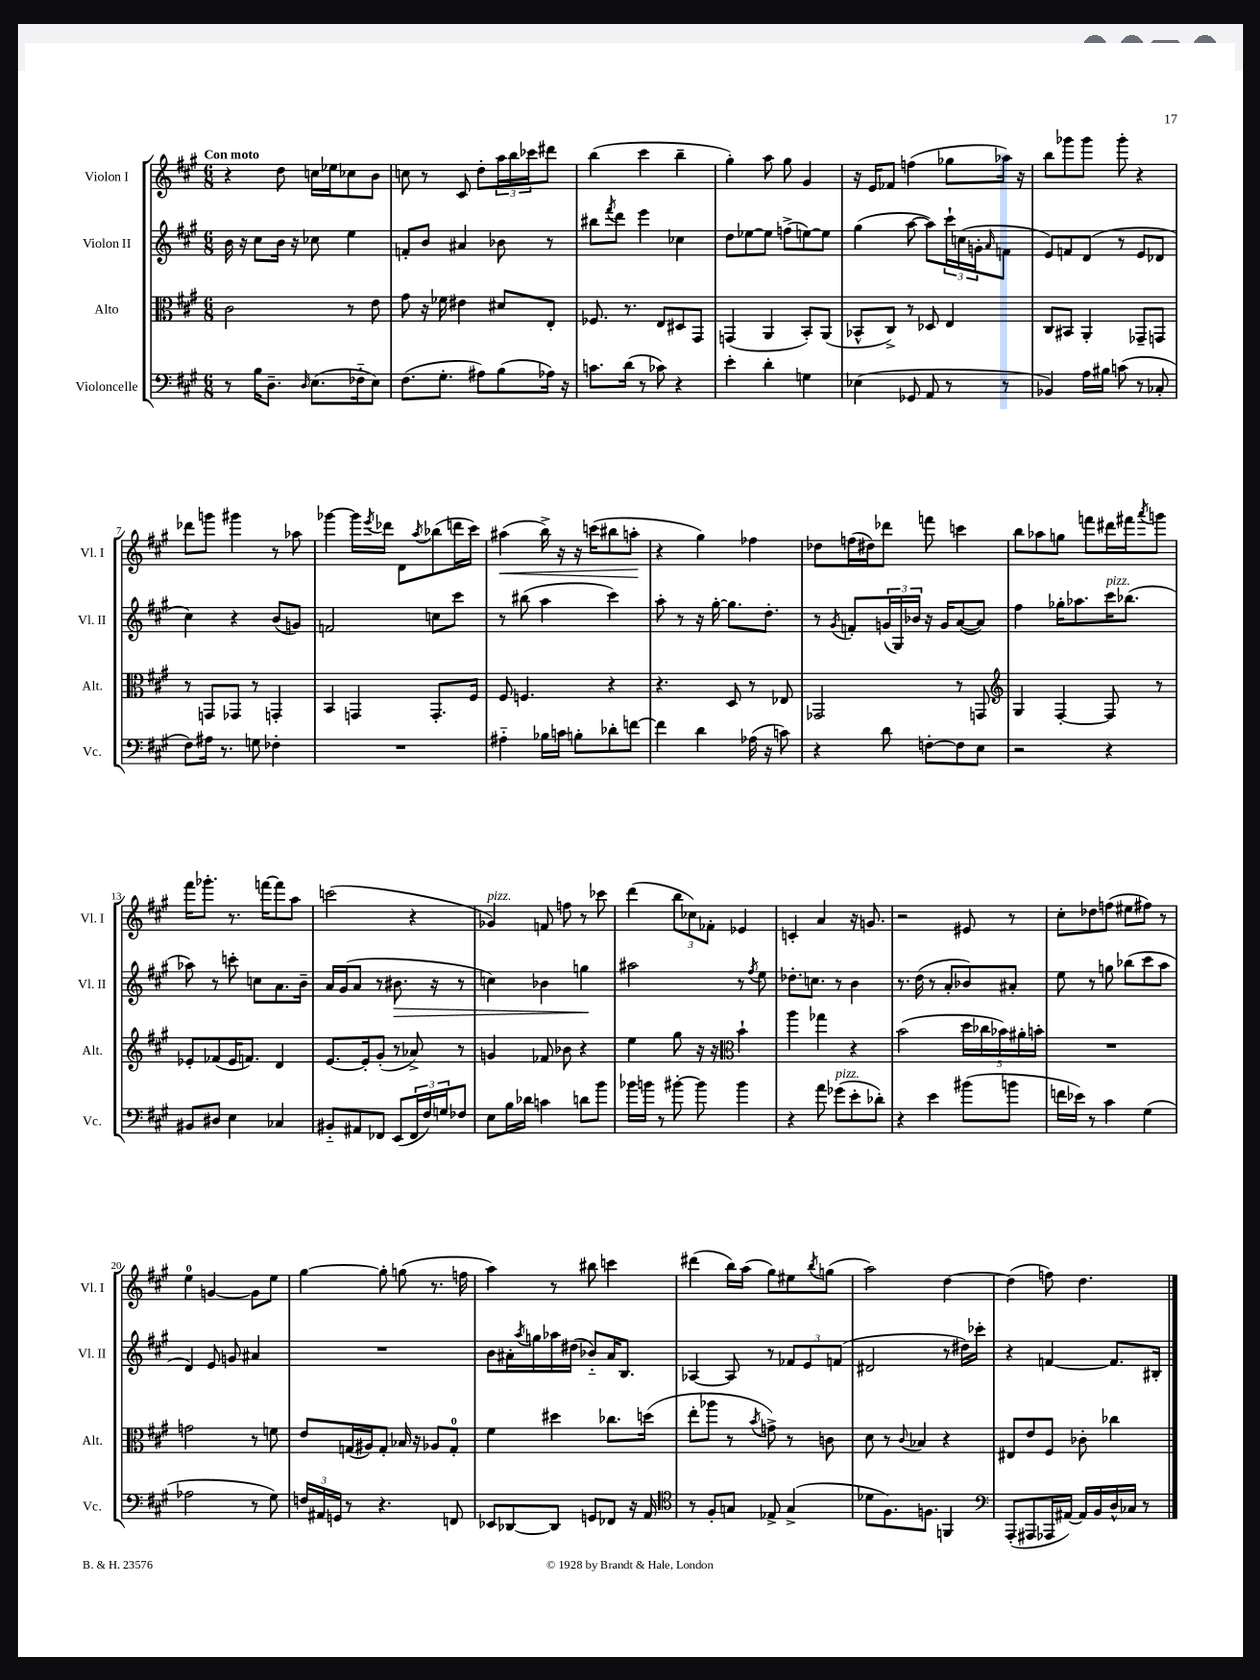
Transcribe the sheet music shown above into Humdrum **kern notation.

**kern	**kern	**kern	**kern
*staff4	*staff3	*staff2	*staff1
*clefF4	*clefC3	*clefG2	*clefG2
*k[f#c#g#]	*k[f#c#g#]	*k[f#c#g#]	*k[f#c#g#]
*M6/8	*M6/8	*M6/8	*M6/8
8r	2c#	16b	4r
.	.	16r	.
16B	.	8cc#	.
8.D~	.	.	.
.	.	16b	8dd
.	.	16r	.
16qqD	.	.	.
(8.E	.	8cc-	16cc
.	.	.	16ee-
.	8r	4ee	8cc-
16F-'~	.	.	.
8E)	8e	.	8b
=	=	=	=
(8.F#	8g#	8f'	8cc
.	16r	8b	8r
8.G#'	16f-	.	.
.	4e#	4a#	8c#
8A#)	.	.	8dd'
(8B	8d#	8b-	24aa
.	.	.	24bb
.	.	.	24ccc-
16A-)	8E'	8r	8ddd#
16r	.	.	.
=	=	=	=
8.c	8.F-	8bb#	(4bb
.	.	8qfff#	.
.	.	8ddd	.
(16d	8.r	.	.
8r	.	4eee	4ccc#
8c-)	8E	.	.
4r	8D#	4cc-	4bb~
.	8GG#	.	.
=	=	=	=
4e'	(4GG	8dd	4gg#')
.	.	[8ee-	.
4d'	4AA	8ee-]	8aa
.	.	(8ff^	8gg#
4G	8BB')	[8ee)	4g#
.	(8AA	8ee]	.
=	=	=	=
(4E-	8BB-^^	(4gg#	16r
.	.	.	16e
.	8C#^)	.	8f-
8GG-	8r	[8aa	(4ff
8AA	8D-	8aa])	.
8r	4E	24ccc#`	8gg-
.	.	(24cc	.
.	.	24g'	.
.	.	16qqa	.
8r	.	8f	16aa-)
.	.	.	16r
=	=	=	=
4BB-)	8C#	8e)	8bb
.	8BB#	8f	8ggg-
16A	4AA'	(8d	8ggg-
16B#	.	.	.
(8c	.	8r	8ggg-'
8r	8GG-~	8e	4r
8C-'	8GG	8d-	.
=	=	=	=
8F#)	8r	4cc#)	8ddd-
16A#	8GG	.	8ggg
8.r	.	.	.
.	8GG-	4r	4ggg#
8G	8r	.	.
4F-'	4GG'	(8b	8r
.	.	8g)	8aa-
=	=	=	=
2.r	4BB	2f	[4ggg-
.	4GG	.	16ggg-]
.	.	.	8qeee
.	.	.	16ddd-
.	.	.	8d
.	.	.	8qaa
.	8.GG'	8cc	(8bb-
.	.	8ccc#	16ddd
.	16F#	.	16ccc#)
=	=	=	=
4A#'~	8F#	8r	(4aa#
.	4.F	(8bb#	.
16B-	.	4aa	16bb^)
16c	.	.	16r
8B'	.	.	16r
.	.	.	(16ccc
8d-'	4r	4ccc#)	8bb#
[8f	.	.	8aa'
=	=	=	=
4f]	4.r	8aa'	4r
.	.	8r	.
4d	.	16r	4gg#)
.	.	[16gg#'	.
.	8D	8.gg#]	.
(16A-	8r	.	4ff-
16r	.	8.dd'	.
8c)	8E-	.	.
=	=	=	=
4r	2GG-	8r	8dd-
.	.	8qg#	.
.	.	8f'	(16ff
.	.	.	16dd#)
8d	.	(24g	8ddd-
.	.	24G#)	.
.	.	24b-	.
[8F'	.	16r	8fff
.	.	16g	.
8F]	8r	([8a	4ccc
8E	8GG	8a])	.
=	=	=	=
*	*clefG2	*	*
2r	4G#	4ff#	8bb
.	.	.	8aa-
.	[4F#'	16gg-'	8gg
.	.	8.aa-	.
.	.	.	8fff
4r	8F#]	16ccc#	16ddd#
.	.	(8.bb-	16fff#
.	.	.	8qaaa
.	8r	.	8ggg
=	=	=	=
8BB#	8e-'	8aa-)	16fff#
.	.	.	8.ggg-'
8D#	(8f-	8r	.
4E	16e-	8ccc'	8.r
.	8.f)	.	.
.	.	8cc	.
.	.	.	[16fff
4C-	4d	8.a	8fff]
.	.	.	8aa
.	.	16b~	.
=	=	=	=
8BB#'~	[8.e	16a	(2ccc
.	.	(16g#	.
8AA#	.	8a	.
.	16e']	.	.
8FF-	(8g#'	8r	.
(8EE	8r	8.b#	.
24FF-	8a-^)	.	4r
24F#)	.	.	.
.	.	16r	.
24G	.	.	.
8F-	8r	8r	.
=	=	=	=
8E	4g	4cc)	4g-)
16B	.	.	.
16d-	.	.	.
4c	8f-	4b-	8f
.	8b-	.	8ff
8d	4r	4gg	8r
8b	.	.	8ccc-
=	=	=	=
16b-	4ee	2aa#	(4ddd
16b	.	.	.
8r	.	.	.
[8b#'	8gg#	.	12bb
.	.	.	12cc-)
8b#]	16r	.	.
.	.	.	12f-'
.	16r	.	.
*	*clefC3	*	*
4b#	4b`	8r	4e-
.	.	8qff#	.
.	.	8ee	.
=	=	=	=
4r	4aa	8.dd-'	4c'
.	.	8.cc	.
8a	4gg-	.	4a
(8g-	.	8r	.
8e'	4r	4b	16r
.	.	.	8.g
8d-')	.	.	.
=	=	=	=
4r	(2b	8.r	2r
.	.	(16dd	.
4e	.	8r	.
.	.	8a'	.
(8b#	20dd	8b-)	8e#
.	20cc-	.	.
.	20b-)	.	.
8b	.	8a#'	8r
.	20a#'	.	.
.	20b'	.	.
=	=	=	=
16f	2.r	8ee	8cc#'
16e-)	.	.	.
8r	.	8r	8dd-
4c#	.	8gg	(8ff
.	.	(8bb-	8ee#
(4G#	.	8ccc#	8ff#)
.	.	8aa	8r
=	=	=	=
2A-	2g	4d)	4ee
.	.	8e	[4g
.	.	8g	.
8r	8r	4a#	8g]
8G#)	8f	.	8ee
=	=	=	=
24F	8e	2.r	[4gg#
24AA#	.	.	.
24GG	.	.	.
8r	(16G	.	.
.	16A#)	.	.
4.r	8G'	.	8gg#']
.	16B-	.	(8gg
.	16r	.	.
.	8A-	.	8.r
8FF	8G'	.	.
.	.	.	16ff
=	=	=	=
8EE-	4f#	8b	4aa)
[8DD-	.	16a#'	.
.	.	8qaa	.
.	.	16gg	.
8DD-]	4dd#	16aa-	8r
.	.	(16dd#	.
8GG	.	8b-'~)	8bb#
8FF-	8.cc-	16a#	4ccc
.	.	8.B	.
16r	.	.	.
16AA	(16dd	.	.
=	=	=	=
*clefC4	*	*	*
8r	8ee'	[4A-	(4ddd#
8F#'	8aa-	.	.
8G	8r	8A-]	16bb)
.	.	.	(16aa
.	8qb	.	.
8E-^	8g^)	8r	8gg#)
(4G^	8r	12f-	8ee#
.	.	12e	.
.	.	.	8qbb
.	8c	.	(8gg
.	.	(12f	.
=	=	=	=
8d-	8d	2d#	2aa)
8.F#)	8r	.	.
.	8qqc#	.	.
.	4B-	.	.
8.F	.	.	.
4FF	4r	8r	[4dd
.	.	16dd#)	.
.	.	16ccc-'	.
=	=	=	=
*clefF4	*	*	*
(8AAA'	8E#	4r	(4dd]
8AAA#	8e	.	.
16AAA-	8F#	[4f	8ff)
[16AA#)	.	.	.
16AA#]	8c-'	.	4.dd
16BB	.	.	.
16D^^	4cc-	8.f]	.
16C-	.	.	.
8r	.	.	.
.	.	16B#'	.
==	==	==	==
*-	*-	*-	*-
